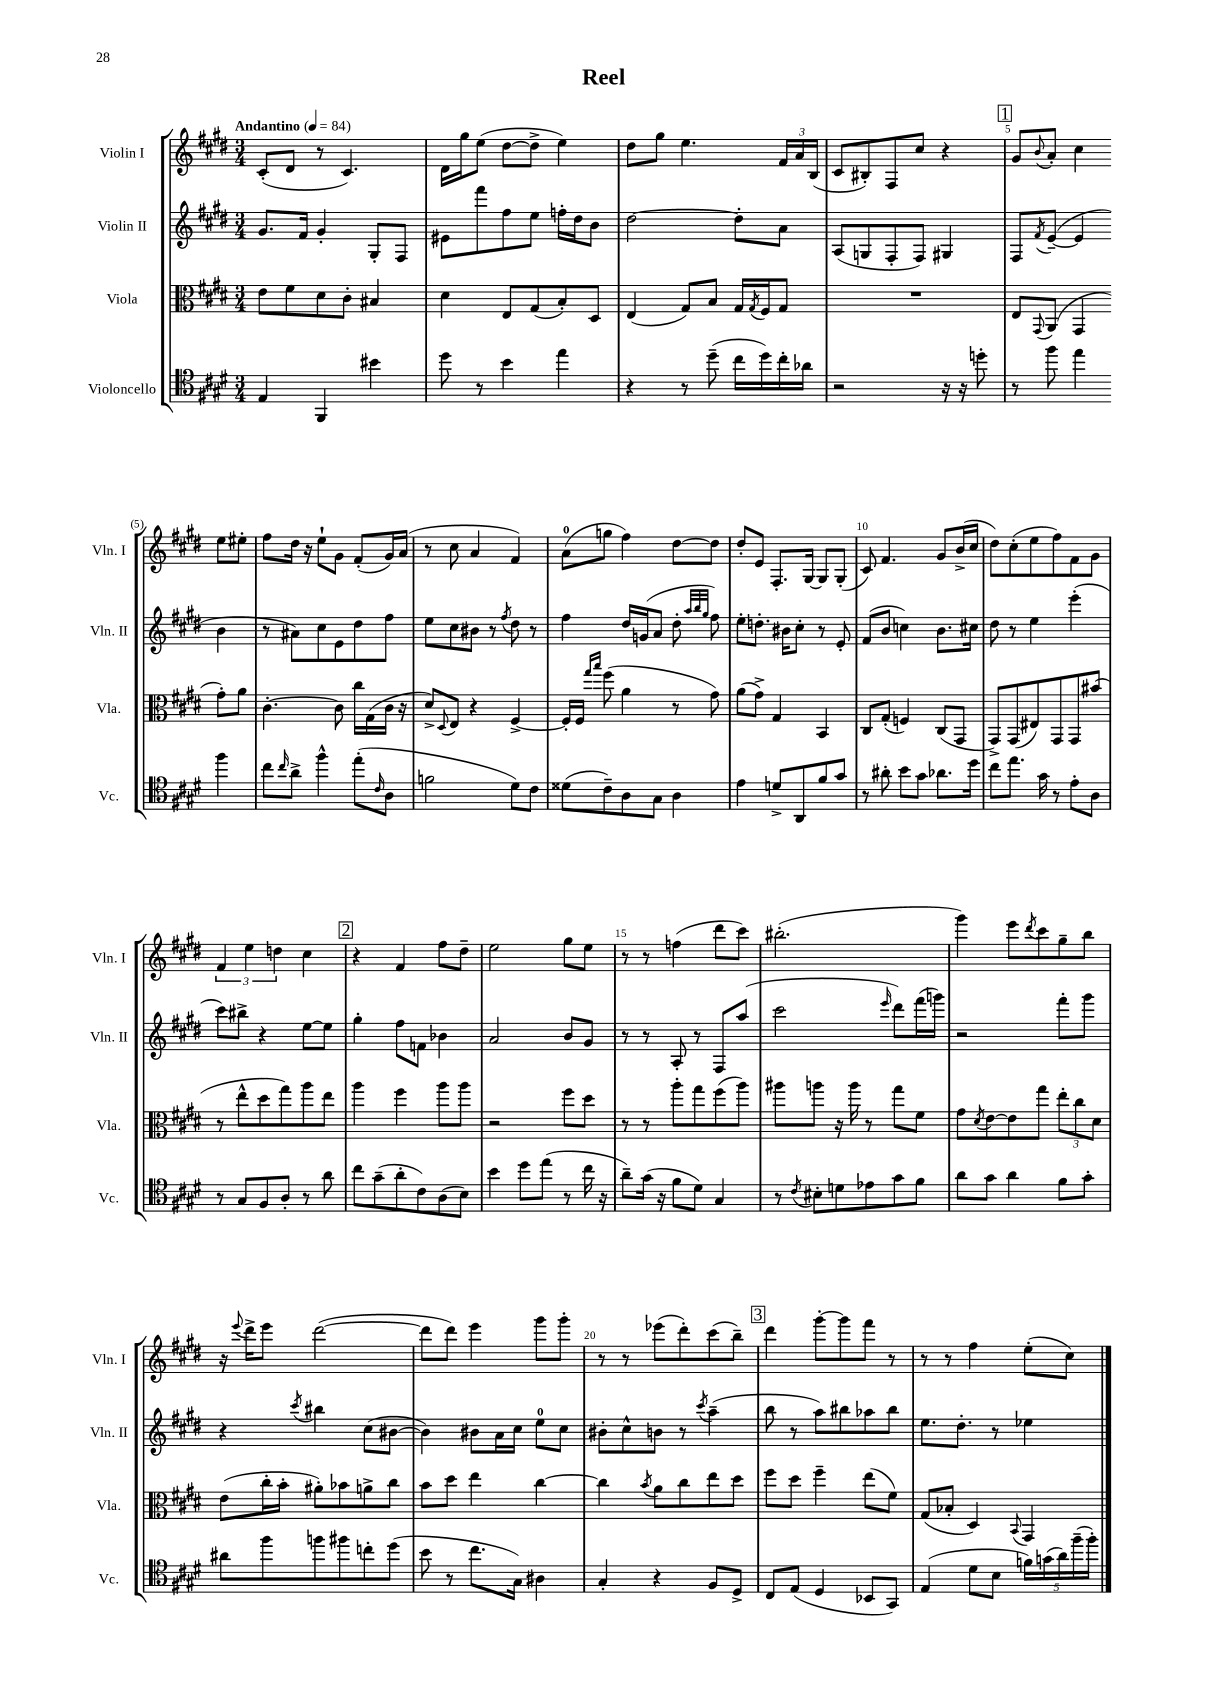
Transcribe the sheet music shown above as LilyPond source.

\header { title = "Reel" }
<<
\new StaffGroup <<
\new Staff = "s0" \with { instrumentName = "Violin I" shortInstrumentName = "Vln. I" } {
    \clef treble \key e \major \numericTimeSignature \time 3/4 \tempo "Andantino" 4 = 84
    cis'8-.( dis'8 r8 cis'4.) |
    dis'16 gis''16 e''8( dis''8~ dis''8-> e''4) |
    dis''8 gis''8 e''4. \tuplet 3/2 { fis'16 a'16 b16( } |
    cis'8 bis8-.) fis8 cis''8 r4 |
    \mark \markup { \box "1" } gis'8 \appoggiatura { b'8 } a'8-. cis''4 e''8 eis''8-. |
    fis''8 dis''16 r16 e''8-! gis'8 fis'8-.( gis'16) a'16( |
    r8 cis''8 a'4 fis'4) |
    a'8-0( g''8 fis''4) dis''8~ dis''8 |
    dis''8-. e'8 fis8.-. gis16~ gis8 gis8-.( |
    cis'8) fis'4. gis'8 b'16->( cis''16 |
    dis''8) cis''8-.( e''8 fis''8) fis'8 gis'8 |
    \tuplet 3/2 { fis'4 e''4 d''4 } cis''4 |
    \mark \markup { \box "2" } r4 fis'4 fis''8 dis''8-- |
    e''2 gis''8 e''8 |
    r8 r8 f''4( dis'''8 cis'''8) |
    bis''2.-.( |
    gis'''4) e'''8 \acciaccatura { dis'''8 } cis'''8 gis''8-- b''8 |
    r16 \appoggiatura { e'''8 } dis'''16-> e'''8 dis'''2~( |
    dis'''8 dis'''8) e'''4 gis'''8 gis'''8-. |
    r8 r8 ees'''8( dis'''8-.) cis'''8( b''8--) |
    \mark \markup { \box "3" } dis'''4 gis'''8~-. gis'''8 fis'''8 r8 |
    r8 r8 fis''4 e''8-.( cis''8) \bar "|." |
}
\new Staff = "s1" \with { instrumentName = "Violin II" shortInstrumentName = "Vln. II" } {
    \clef treble \key e \major \numericTimeSignature \time 3/4
    gis'8. fis'16 gis'4-. gis8-. fis8 |
    eis'8 fis'''8 fis''8 e''8 f''16-. dis''16 b'8 |
    dis''2~ dis''8-. a'8 |
    a8( g8 fis8-. fis8) gis4 |
    \mark \markup { \box "1" } fis8 \acciaccatura { fis'8 } e'8~--( e'4 b'4 |
    r8 ais'8) cis''8 e'8 dis''8 fis''8 |
    e''8 cis''8 bis'8 r8 \acciaccatura { fis''8 } dis''8 r8 |
    fis''4 dis''16 g'16( a'8 dis''8-. \grace { a''32 b''32 gis''32 } fis''8) |
    e''8-. d''8.-. bis'16 cis''8-. r8 e'8-. |
    fis'8( b'8 c''4) b'8. cis''16 |
    dis''8 r8 e''4 e'''4-.( |
    cis'''8) bis''8-> r4 e''8~ e''8 |
    \mark \markup { \box "2" } gis''4-. fis''8 f'8 bes'4 |
    a'2 b'8 gis'8 |
    r8 r8 a8-. r8 fis8 a''8( |
    cis'''2 \grace { e'''16 } dis'''8) fis'''16( g'''16) |
    r2 fis'''8-. gis'''8 |
    r4 \acciaccatura { cis'''8 } bis''4 cis''8( bis'8~ |
    bis'4) bis'8 a'16 cis''16 e''8-0 cis''8 |
    bis'8-. cis''8-^ b'8 r8 \acciaccatura { cis'''8 } a''4--( |
    \mark \markup { \box "3" } b''8 r8 a''8) bis''8 aes''8 bis''8 |
    e''8. dis''8.-. r8 ees''4 \bar "|." |
}
\new Staff = "s2" \with { instrumentName = "Viola" shortInstrumentName = "Vla." } {
    \clef alto \key e \major \numericTimeSignature \time 3/4
    e'8 fis'8 dis'8 cis'8-. bis4 |
    dis'4 e8 gis8( b8-.) dis8 |
    e4( gis8) b8 gis16 \acciaccatura { gis8 } fis16 gis8 |
    R2. |
    \mark \markup { \box "1" } e8 \appoggiatura { gis,8 } a,8( gis,4 gis'8-.) a'8 |
    cis'4.~-. cis'8 cis''16 gis16( cis'16 r16 |
    dis'8->) \appoggiatura { dis8 } e8 r4 fis4~-> |
    fis16-. fis16 \grace { gis''16 b''16 } fis''8( a'4 r8 gis'8) |
    a'8( gis'8->) gis4 b,4 |
    cis8 gis8-.( f4) cis8( gis,8 |
    gis,8->) gis,8( eis8) gis,8 gis,8 bis'8( |
    r8 e''8-^ dis''8 gis''8) a''8 e''8 |
    \mark \markup { \box "2" } a''4 fis''4 a''8 a''8 |
    r2 fis''8 dis''8 |
    r8 r8 a''8-. gis''8 fis''8( a''8) |
    ais''8 a''8 r16 a''16 r8 gis''8 fis'8 |
    gis'8 \acciaccatura { dis'8 } e'8~ e'8 gis''8 \tuplet 3/2 { e''8-. cis''8 dis'8 } |
    e'8( cis''16-. b'16-. ais'8-.) bes'8 a'8-> cis''8 |
    b'8 dis''8 e''4 cis''4~ |
    cis''4 \acciaccatura { b'8 } a'8 cis''8 e''8 dis''8 |
    \mark \markup { \box "3" } fis''8 dis''8 fis''4-- e''8( fis'8) |
    gis8( bes8-. dis4) \appoggiatura { b,8 } gis,4 \bar "|." |
}
\new Staff = "s3" \with { instrumentName = "Violoncello" shortInstrumentName = "Vc." } {
    \clef tenor \key e \major \numericTimeSignature \time 3/4
    e4 fis,4 bis'4 |
    dis''8 r8 b'4 e''4 |
    r4 r8 dis''8--( cis''16 dis''16) cis''16-. aes'16 |
    r2 r16 r16 d''8-. |
    \mark \markup { \box "1" } r8 fis''8 e''4 fis''4 |
    cis''8 \grace { cis''16 } a'8-> fis''4-^ e''8-.( \grace { cis'16 } a8 |
    f'2 dis'8) cis'8 |
    disis'8( cis'8--) a8 gis8 a4 |
    e'4 d'8-> a,8 fis'8 gis'8 |
    r8 ais'8-. b'8 gis'8 aes'8. dis''16 |
    cis''8 e''8. gis'16 r8 e'8-. a8 |
    r8 gis8 fis8 a8-. r8 a'8 |
    \mark \markup { \box "2" } cis''8 gis'8--( a'8-. cis'8) a8( b8) |
    b'4 dis''8 e''8( r8 cis''16 r16 |
    a'8--) gis'16( r16 fis'8 dis'8) gis4 |
    r8 \acciaccatura { cis'8 } bis8-. d'8 ees'8 gis'8 fis'8 |
    a'8 gis'8 a'4 fis'8 gis'8-. |
    ais'8 fis''8 f''8 fis''8 c''8-. dis''8( |
    b'8 r8 cis''8. gis16) ais4 |
    gis4-. r4 fis8 dis8-> |
    \mark \markup { \box "3" } cis8 e8( dis4 bes,8 gis,8) |
    e4( dis'8 b8 \tuplet 5/4 { f'16) g'16( a'16) fis''16--( fis''16-.) } \bar "|." |
}
>>
>>
\layout { \context { \Score \override BarNumber.break-visibility = ##(#f #t #t) barNumberVisibility = #(every-nth-bar-number-visible 5) } }
